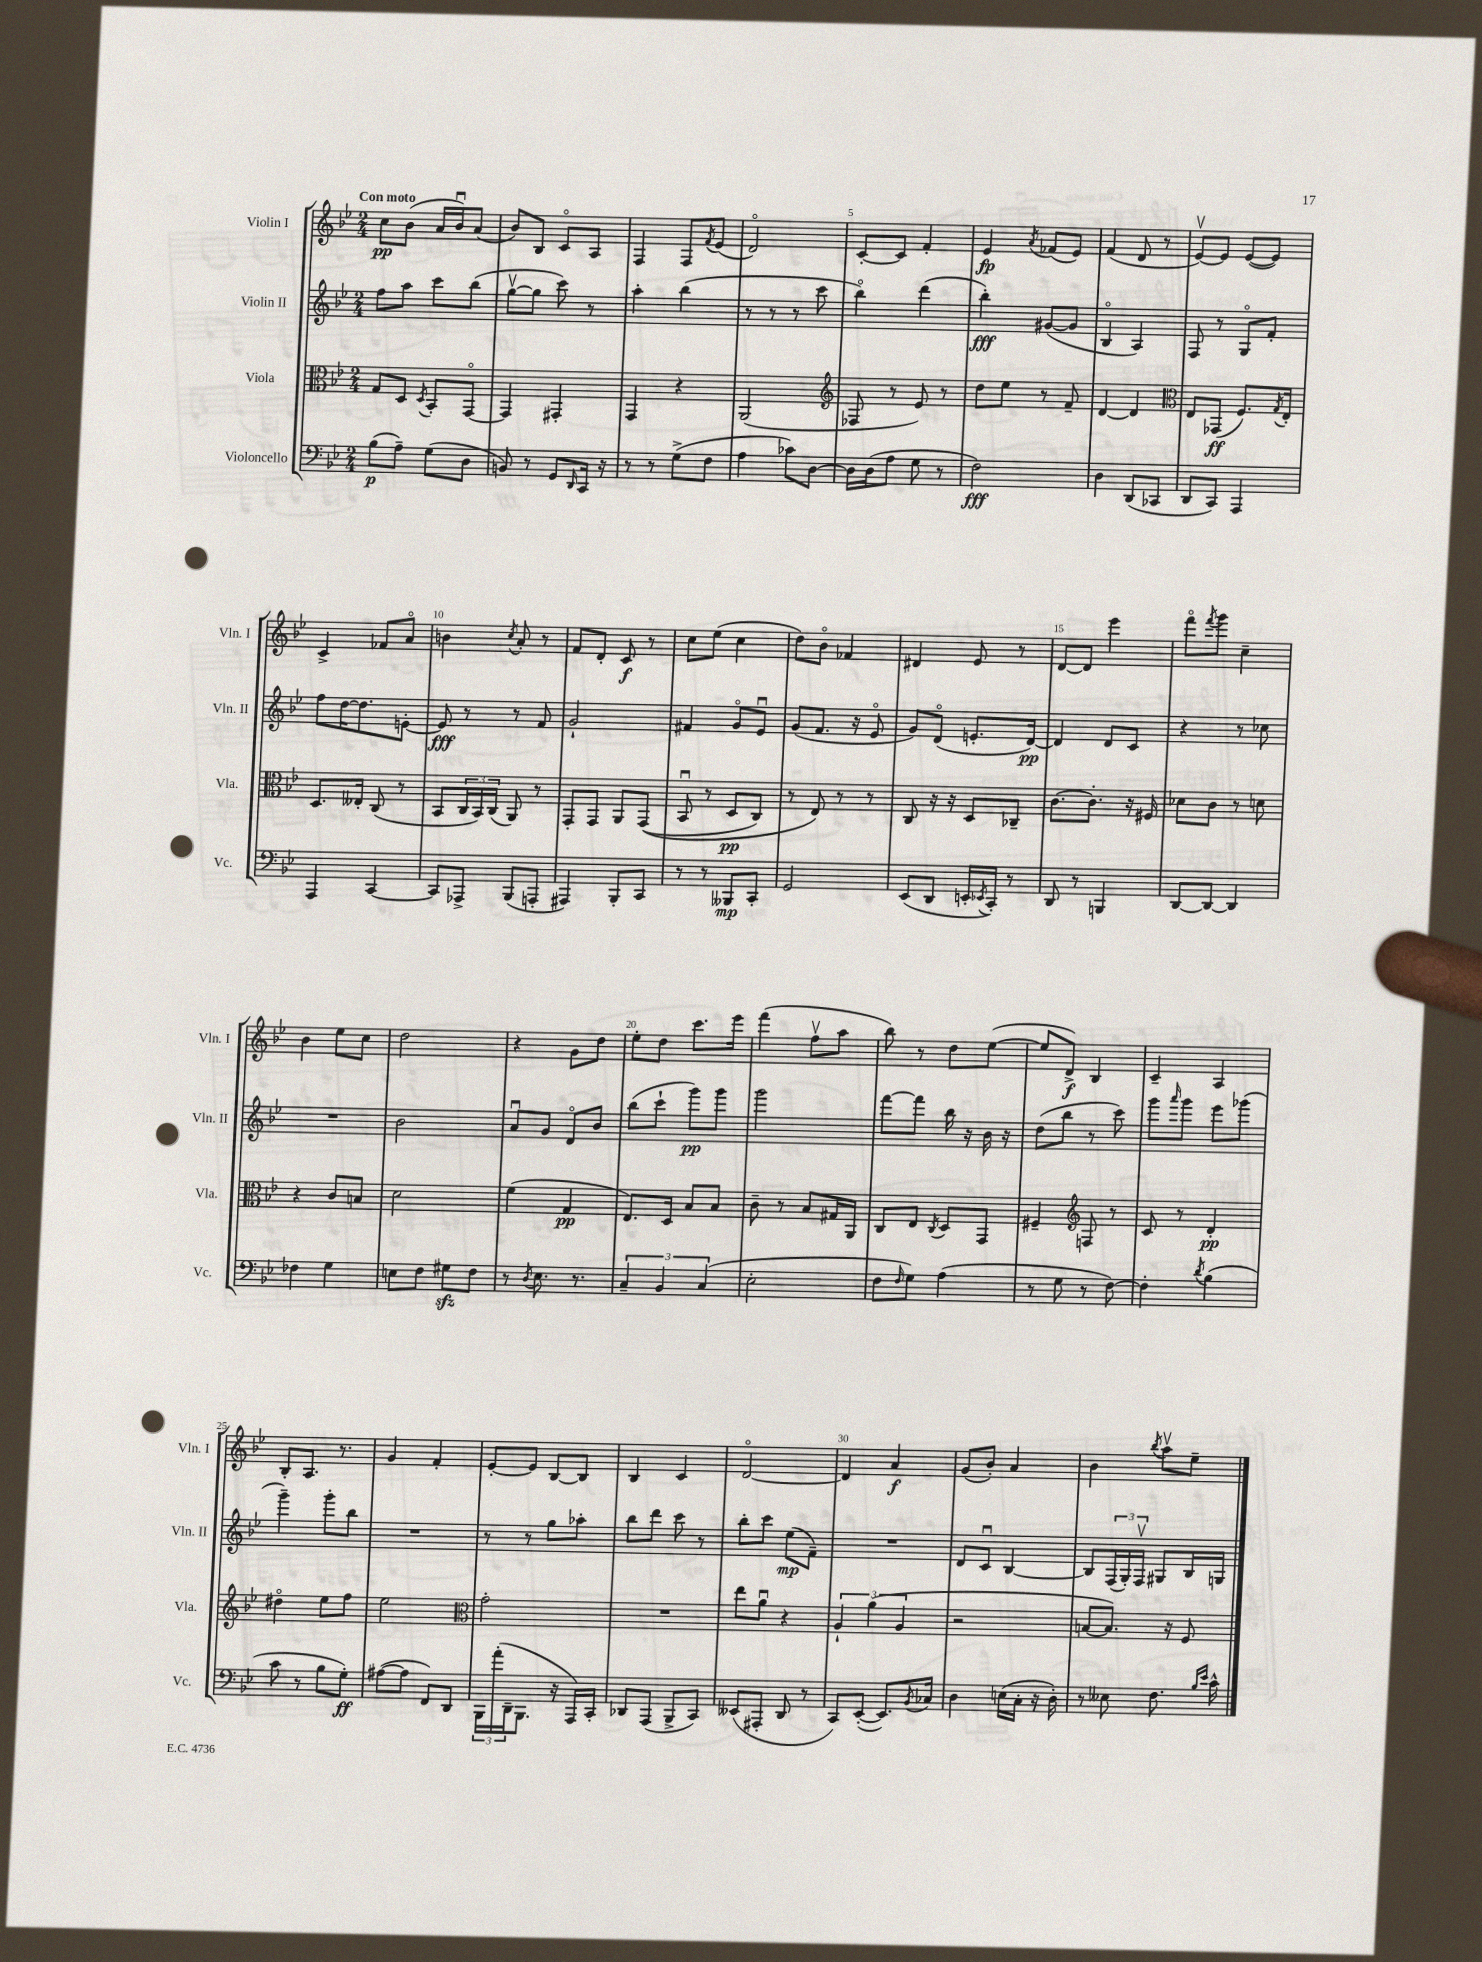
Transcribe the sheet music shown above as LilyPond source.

<<
\new StaffGroup <<
\new Staff = "s0" \with { instrumentName = "Violin I" shortInstrumentName = "Vln. I" } {
    \clef treble \key bes \major \numericTimeSignature \time 2/4 \tempo "Con moto"
    c''8\pp bes'8( a'16 bes'16\downbow) a'8( |
    bes'8) bes8 c'8\flageolet a8 |
    f4 f8 \acciaccatura { f'8 } ees'8( |
    d'2\flageolet) |
    c'8~-. c'8 f'4-. |
    ees'4\fp \acciaccatura { a'8 } fes'8( ees'8) |
    f'4( d'8 r8 |
    ees'8~\upbow) ees'8 ees'8~( ees'8) |
    c'4-> fes'8 a'8\flageolet |
    b'4 \acciaccatura { c''8 } a'8-. r8 |
    f'8 d'8-. c'8\f r8 |
    c''8 ees''8( c''4 |
    d''8) bes'8\flageolet fes'4 |
    dis'4 ees'8 r8 |
    d'8~ d'8 ees'''4 |
    f'''8\flageolet \acciaccatura { f'''8 } g'''8 c''4-- |
    bes'4 ees''8 c''8 |
    d''2 |
    r4 g'8 d''8 |
    ees''8-. d''8 c'''8. ees'''16 |
    f'''4( f''8\upbow a''8 |
    bes''8) r8 d''8 ees''8~( |
    ees''8 d'8->\f) bes4 |
    c'4-- a4 |
    bes8-. a8. r8. |
    g'4 f'4-. |
    ees'8~-. ees'8 bes8~ bes8 |
    bes4 c'4 |
    d'2~\flageolet |
    d'4 a'4\f |
    g'8( bes'8-.) a'4 |
    bes'4 \acciaccatura { bes''8 } a''8\upbow ees''8-- \bar "|." |
}
\new Staff = "s1" \with { instrumentName = "Violin II" shortInstrumentName = "Vln. II" } {
    \clef treble \key bes \major \numericTimeSignature \time 2/4
    f''8 a''8 c'''8 bes''8( |
    g''8~\upbow g''8 c'''8) r8 |
    a''4-. bes''4( |
    r8 r8 r8 c'''8 |
    bes''4\flageolet) d'''4( |
    bes''4-.\fff) gis'8~( gis'8 |
    bes4\flageolet a4) |
    f8 r8 g8\flageolet f'8-. |
    f''8 d''16~ d''8. e'8~-. |
    e'8\fff r8 r8 f'8 |
    g'2-! |
    fis'4 g'8\flageolet ees'8\downbow |
    g'8( f'8. r16 ees'8\flageolet |
    g'8) d'8\flageolet( e'8.-. d'16~\pp) |
    d'4 d'8 c'8 |
    r4 r8 ces''8 |
    R2 |
    bes'2 |
    a'8\downbow g'8 d'8\flageolet bes'8 |
    bes''8( c'''8-! g'''8\pp) g'''8 |
    g'''2 |
    f'''8~ f'''8 bes''16 r16 bes'16 r16 |
    d''8( bes''8 r8 c'''8) |
    g'''8 \grace { a'''16 } g'''8 ees'''8 ges'''8( |
    g'''4--) g'''8-. bes''8 |
    R2 |
    r8 r8 g''8 aes''8-. |
    bes''8 d'''8 c'''8 r8 |
    bes''8-. c'''8 ees''8\mp( f'8--) |
    R2 |
    d'8 c'8\downbow bes4~ |
    bes8 \tuplet 3/2 { f16( g16-.) f16\upbow } gis8 bes16 g16 \bar "|." |
}
\new Staff = "s2" \with { instrumentName = "Viola" shortInstrumentName = "Vla." } {
    \clef alto \key bes \major \numericTimeSignature \time 2/4
    g8 d8 \acciaccatura { d8 } bes,8-. g,8~\flageolet |
    g,4 gis,4-. |
    g,4 r4 |
    a,2( |
    \clef treble fes8 r8 ees'8) r8 |
    d''8 ees''8 r8 f'8-- |
    d'4~ d'4 |
    \clef alto ees8 ges,8\ff( f8.) \acciaccatura { g8 } ees16-. |
    d8. eeses16-. c8( r8 |
    bes,8 \tuplet 3/2 { c16 bes,16) c16( } a,8) r8 |
    g,8-. g,8 a,8 g,8(\( |
    bes,8\downbow r8 d8\pp c8) |
    r8 ees8\) r8 r8 |
    c8 r16 r16 d8 ces8-- |
    c'8.~ c'8.-. r16 fis16 |
    des'8 c'8 r8 d'8 |
    r4 c'8 b8 |
    d'2 |
    f'4( g4\pp |
    ees8.) d16 bes8 bes8 |
    c'8-- r8 bes8 gis16 a,16 |
    c8 ees8 \acciaccatura { c8 } d8 g,8 |
    fis4-- \clef treble f8 r8 |
    c'8 r8 d'4-.\pp |
    dis''4\flageolet ees''8 f''8 |
    ees''2 |
    \clef alto g'2-. |
    R2 |
    ees''8 a'8\downbow r4 |
    \tuplet 3/2 { a4-! a'4( a4 } |
    r2 |
    b8~ b8.) r16 f8 \bar "|." |
}
\new Staff = "s3" \with { instrumentName = "Violoncello" shortInstrumentName = "Vc." } {
    \clef bass \key bes \major \numericTimeSignature \time 2/4
    bes8\p( a8--) g8( d8 |
    b,8) r8 g,8 \grace { d,16 } c,16 r16 |
    r8 r8 g8->( f8 |
    a4 ces'8) d8~ |
    d16 d16( a8 g8 r8 |
    f2\fff) |
    d4 d,8( ces,8 |
    d,8 c,8) a,,4 |
    a,,4 c,4~ |
    c,8 aes,,8-> bes,,8( a,,8-. |
    ais,,4) bes,,8-. c,8 |
    r8 r8 beses,,8\mp c,8-. |
    g,2 |
    ees,8( d,8 e,16-. \acciaccatura { ees,8 } c,16-.) r8 |
    d,8 r8 b,,4 |
    d,8~ d,8~ d,4 |
    fes4 g4 |
    e8 f8 gis8\sfz f8 |
    r8 \acciaccatura { d8 } ees8. r8. |
    \tuplet 3/2 { c4-- bes,4 c4( } |
    ees2-. |
    f8 \grace { f16 } g8) a4( |
    r8 g8 r8 f8~) |
    f4-. \acciaccatura { d'8 } bes4( |
    c'8 r8 bes8 g8-.\ff) |
    ais8~( ais8 f,8) d,8 |
    \tuplet 3/2 { bes,,16 a'16-.( d,16-- } bes,,8. r16 a,,16) c,16-. |
    des,8 a,,8( bes,,8-> c,8) |
    eeses,8( ais,,8-. d,8 r8 |
    c,8) ees,8~-.( ees,8.) \acciaccatura { bes,8 } ces16 |
    d4 e16( c16-. r16 d16-.) |
    r8 eeses8 f8. \grace { bes16 ees'16 } c'16-^ \bar "|." |
}
>>
>>
\layout { \context { \Score \override BarNumber.break-visibility = ##(#f #t #t) barNumberVisibility = #(every-nth-bar-number-visible 5) } }
